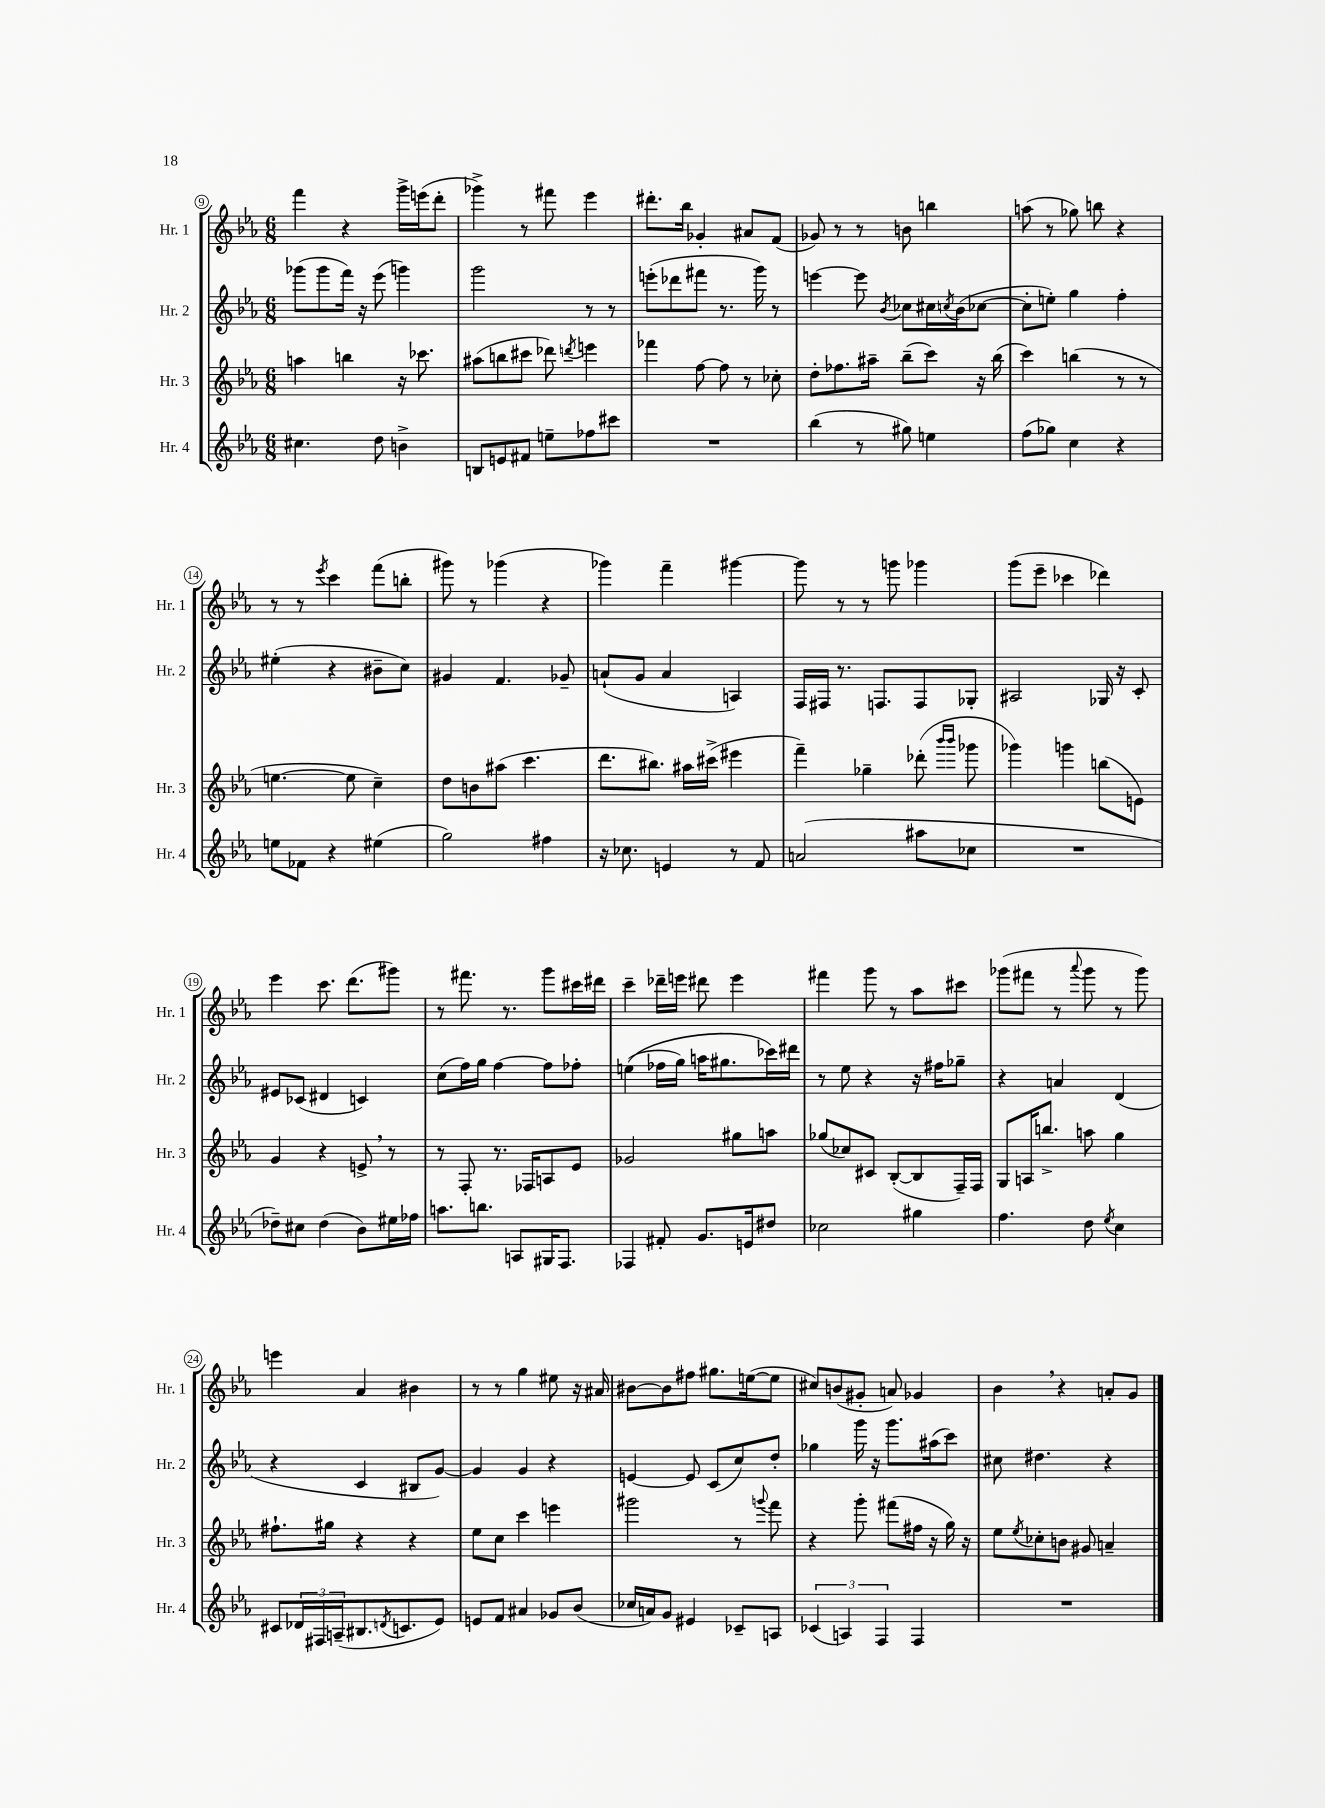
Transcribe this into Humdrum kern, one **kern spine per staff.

**kern	**kern	**kern	**kern
*part4	*part3	*part2	*part1
*staff4	*staff3	*staff2	*staff1
*I"Hr. 4	*I"Hr. 3	*I"Hr. 2	*I"Hr. 1
*I'Hr. 4	*I'Hr. 3	*I'Hr. 2	*I'Hr. 1
*clefG2	*clefG2	*clefG2	*clefG2
*k[b-e-a-]	*k[b-e-a-]	*k[b-e-a-]	*k[b-e-a-]
*M6/8	*M6/8	*M6/8	*M6/8
=9	=9	=9	=9
4.cc#X\	4aan\	(8ggg-X\L	4fff\
.	.	8ggg-\	.
.	4bbn\	16fff\Jk)	4r
.	.	16r	.
8dd\	.	(8eee-\	.
4bn^\	16r	4gggn\)	16ggg^\LL
.	8.ccc-X\	.	(16eeen\J
.	.	.	8ddd'\J
=10	=10	=10	=10
8Bn/L	(8aa#X\L	2ggg\	4ggg-X^\)
8en/	8bbn\	.	.
8f#X/J	8ccc#X\J	.	8r
8een~\L	8ddd-X\)	.	8fff#X\
.	8qdddn/	.	.
8ff-X\	4eeen\	8r	4eee-\
8ccc#X\J	.	8r	.
=11	=11	=11	=11
2.r	4fff-X\	(8eeen'\L	8.ddd#X'\L
.	.	8ddd-X\	.
.	.	.	16bb-\Jk
.	[8ff\	8fff#X\J	4g-X'/
.	8ff\]	8.r	.
.	8r	.	8a#X/L
.	.	16ggg\)	.
.	8cc-X'\	8r	(8f/J
=12	=12	=12	=12
(4bb-\	8dd'\L	[4eeen\	8g-X/)
.	8.ff-X\	.	8r
8r	.	8eee\]	8r
.	16aa#X~\Jk	.	.
.	.	8qb-/	.
8gg#X\)	(8bb-~\L	8cc-X\L	8bn\
4een\	8ccc\J)	16cc#X\L	4bbn\
.	.	8qccn/	.
.	.	(16b-\J	.
.	16r	[8cc-X\J	.
.	(16bb-\	.	.
=13	=13	=13	=13
(8ff\L	4ccc\)	8cc-'\L]	(8aan\
8gg-X\J)	.	8een'\J)	8r
4cc\	(4bbn\	4gg\	8gg-X\)
.	.	.	8bbn\
4r	8r	4ff'\	4r
.	8r	.	.
!!LO:LB:g=z
=14	=14	=14	=14
8een\L	[4.een\	(4ee#X'\	8r
8f-X\J	.	.	8r
.	.	.	8qeee-/
4r	.	4r	4ccc\
.	8ee\]	.	.
(4ee#X\	4cc~\)	8b#X~\L	(8fff\L
.	.	8cc\J)	8bbn'\J
=15	=15	=15	=15
2gg\)	8dd\L	4g#X/	8ggg#X\)
.	8bn\	.	8r
.	(8aa#X\J	4.f/	(4ggg-X\
.	4.ccc\	.	.
4ff#X\	.	.	4r
.	.	8g-X~/	.
=16	=16	=16	=16
16r	8.ddd\L	(8an`/L	4ggg-X\)
8.cc-X\	.	.	.
.	.	8g/J	.
.	8.bb#X\J)	.	.
4en/	.	4a/	4fff~\
.	16aa#X\LL	.	.
.	(16ccc#X^\JJ	.	.
8r	4eee#X\	4An/)	[4ggg#X\
8f/	.	.	.
=17	=17	=17	=17
(2an/	4fff~\)	16F/LL	8ggg#\]
.	.	16F#X/JJ	.
.	.	8.r	8r
.	4gg-X~\	.	8r
.	.	8.Fn/L	.
.	.	.	8gggn\
8aa#X\L	(8ddd-X'\	8F/	4ggg-X\
.	16qqbbb-/LL	.	.
.	16qqbbb-/JJ	.	.
8cc-X\J	8ggg-X\	8G-X'/J	.
=18	=18	=18	=18
2.r	4ggg-X\)	2A#X/	(8ggg\L
.	.	.	8eee-~\J
.	4gggn\	.	4ccc-X\
.	(8bbn\L	16G-X/	4ddd-X\)
.	.	16r	.
.	8en\J)	8c'/	.
!!LO:LB:g=z
=19	=19	=19	=19
8dd-X~\L)	4g/	8e#X/L	4eee-\
8cc#X\J	.	(8c-X/J	.
(4dd-\	4r	4d#X/	8.ccc\
.	.	.	(8.ddd\L
8b-\L)	8en^,/	4cn/)	.
16ee#X\L	8r	.	8ggg#X\J)
16ff-X\JJ	.	.	.
=20	=20	=20	=20
8.aan\L	8r	(8cc\L	8r
.	8F'/	16ff\L)	8.fff#X\
8.bbn\J	.	16gg\JJ	.
.	8.r	[4ff\	.
.	.	.	8.r
8An/L	.	.	.
.	16F-X/KL	.	.
16G#X/K	8An/	8ff\L]	8ggg\L
8.F/J	.	.	.
.	8e-/J	8ff-X'\J	16ccc#X\L
.	.	.	16ddd#X\JJ
=21	=21	=21	=21
4F-X/	2g-X/	((4een\	4ccc~\
8f#X'/	.	16ff-X\LL	16ddd-X~\LL
.	.	16gg\JJ)	16eeen\JJ
8.g/L	.	16aan\KL	8ddd#X\
.	.	8.gg#X\	.
.	8gg#X\L	.	4eee\
16en/k	.	.	.
8dd#X/J	8aan\J	16ccc-X\L)	.
.	.	16ddd#X\JJ	.
=22	=22	=22	=22
2cc-X\	(8gg-X/L	8r	4fff#X\
.	8cc-X/)	8ee-\	.
.	8c#X/J	4r	8ggg\
.	([8B-'/L	.	8r
4gg#X\	8B-/]	16r	8aa-\L
.	.	16ff#X\KL	.
.	16F~/L)	8gg-X~\J	8ccc#X\J
.	16F/JJ	.	.
=23	=23	=23	=23
4.ff\	8G/L	4r	(8ggg-X\L
.	16An/K	.	8fff#X\J
.	8.bbn^/J	.	.
.	.	4an/	8r
.	.	.	8qqaaa-/
8dd\	8aan\	.	8ggg-\
8qee-/	.	.	.
4cc\	4gg\	(4d/	8r
.	.	.	8ggg-\)
!!LO:LB:g=z
=24	=24	=24	=24
8c#X/L	8.ff#X`\L	4r	4eeen\
24d-X/L	.	.	.
24F#X/	.	.	.
.	16gg#X\Jk	.	.
(24An~/J	.	.	.
8.B#X/	4r	4c/	4a-/
8qdn/	.	.	.
8.cn/	.	.	.
.	4r	8B#X/L	4b#X\
8e-/J)	.	[8g/J)	.
=25	=25	=25	=25
8en/L	8ee-\L	4g/]	8r
8f/J	8cc\J	.	8r
4a#X/	4ccc\	4g/	4gg\
8g-X/L	4eeen\	4r	8ee#X\
(8b-/J	.	.	16r
.	.	.	16a#X/
=26	=26	=26	=26
16cc-X/LL	2ggg#X\	[4en/	[8b#X\L
16an/J)	.	.	.
8g/J	.	.	8b#\]
4e#X/	.	8e/]	8ff#X\J
.	.	(8c/L	8.gg#X\L
8c-X~/L	8r	8cc/)	.
.	.	.	([16een\k
.	8qqgggn/	.	.
8An/J	8fff\	8dd'/J	8ee\J]
=27	=27	=27	=27
(6c-X/	4r	4gg-X\	8cc#X/L)
.	.	.	(8bn/
6An/)	.	.	.
.	8ggg'\	16ggg\	8g#X'/J
.	.	16r	.
6F/	.	.	.
.	(8fff#X\L	8.ggg\L	8an/)
4F/	16ff#X\Jk	.	4g-X/
.	16r	(16aa#X\k	.
.	16gg\)	8ccc\J)	.
.	16r	.	.
=28	=28	=28	=28
2.r	8ee-\L	8cc#X\	4b-,\
.	8qee-/	.	.
.	8cc-X'\	4.dd#X\	.
.	8bn\J	.	4r
.	8g#X/	.	.
.	4an~/	4r	8an'/L
.	.	.	8g/J
==	==	==	==
*-	*-	*-	*-
